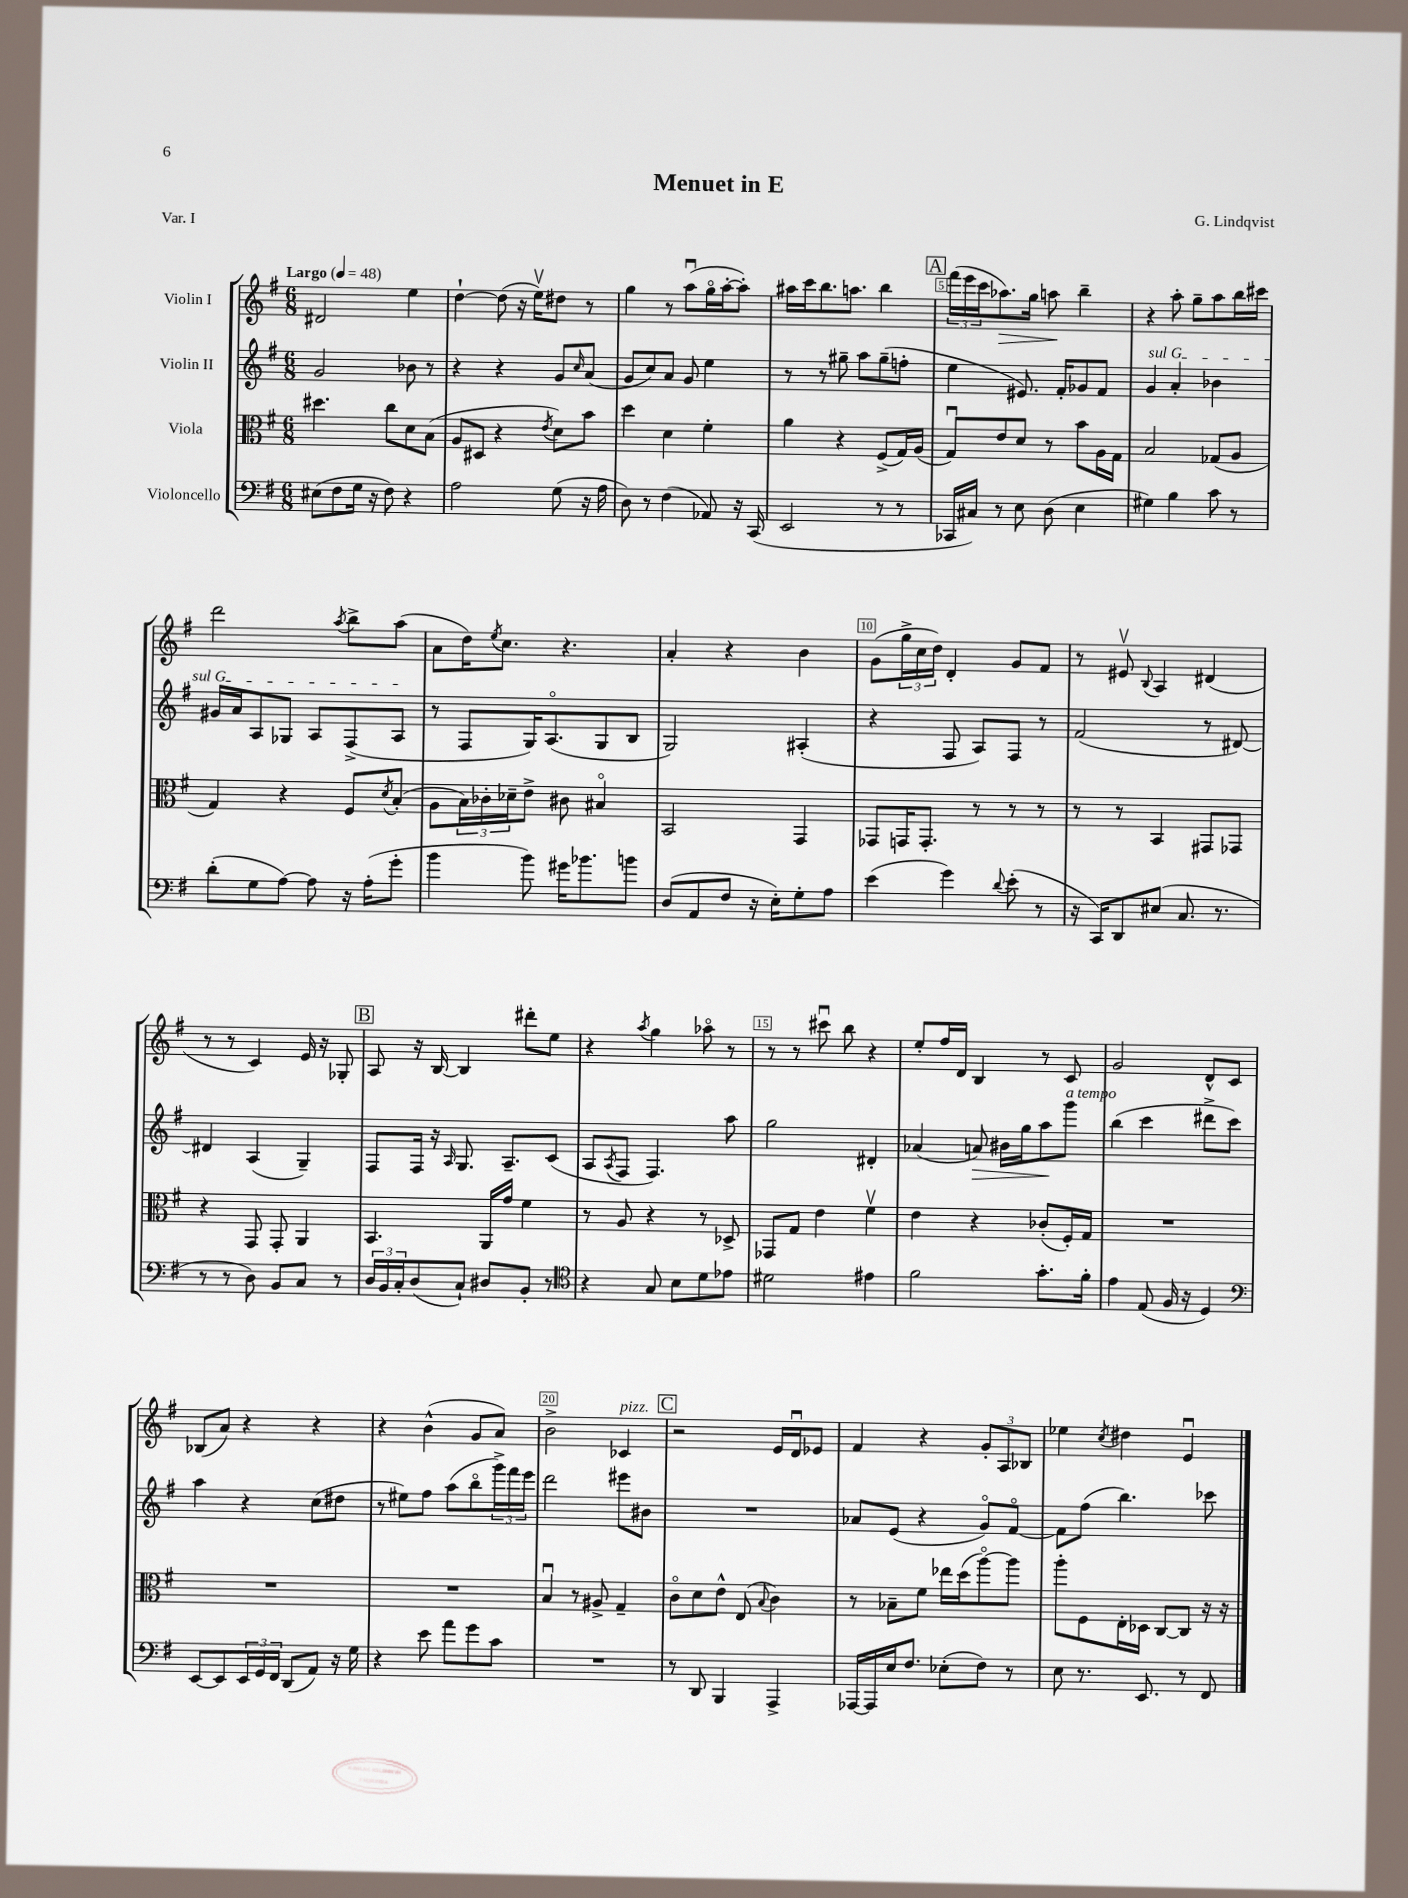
\header { title = "Menuet in E" composer = "G. Lindqvist" piece = "Var. I" }
<<
\new StaffGroup <<
\new Staff = "s0" \with { instrumentName = "Violin I" } {
    \clef treble \key g \major \numericTimeSignature \time 6/8 \tempo "Largo" 4 = 48
    dis'2 e''4 |
    d''4~-! d''8( r16 e''16\upbow) dis''8 r8 |
    g''4 r8 a''8\downbow( g''16\flageolet a''16~-. a''8-.) |
    ais''16 c'''16 b''8. a''8. b''4 |
    \mark \markup { \box "A" } \tuplet 3/2 { fis'''16( e'''16 c'''16 } aes''8.\>) g''16 a''8\! b''4-- |
    r4 a''8-. g''8-- a''8 b''16 cis'''16 |
    d'''2 \acciaccatura { a''8 } b''8-> a''8( |
    a'8 d''16) \acciaccatura { e''8 } c''8. r4. |
    a'4-. r4 b'4 |
    g'8( \tuplet 3/2 { g''16-> c''16 d''16) } d'4-. g'8 fis'8 |
    r8 eis'8\upbow \appoggiatura { b8 } a4 dis'4( |
    r8 r8 c'4) e'16 r16 ges8-. |
    \mark \markup { \box "B" } a8 r16 b16~ b4 dis'''8-. e''8 |
    r4 \acciaccatura { a''8 } g''4 aes''8\flageolet r8 |
    r8 r8 cis'''8\downbow b''8 r4 |
    e''8-. fis''16 d'16 b4 r8 c'8 |
    g'2 d'8-^ c'8 |
    bes8( a'8) r4 r4 |
    r4 b'4-^( g'8 a'8) |
    b'2-> ces'4^\markup { \italic "pizz." } |
    \mark \markup { \box "C" } r2 e'16 d'16\downbow ees'8 |
    fis'4 r4 \tuplet 3/2 { g'8-. a8 bes8 } |
    ees''4 \acciaccatura { c''8 } dis''4 e'4\downbow \bar "|." |
}
\new Staff = "s1" \with { instrumentName = "Violin II" } {
    \clef treble \key g \major \numericTimeSignature \time 6/8
    g'2 bes'8 r8 |
    r4 r4 g'8 \grace { c''16 } a'8( |
    g'8 c''8) a'8 g'8 e''4 |
    r8 r8 gis''8-- a''8 gis''8--( f''8-. |
    \mark \markup { \box "A" } e''4 eis'8.) fis'16-. ges'8 fis'8 |
    \once \override TextSpanner.bound-details.left.text = \markup { \italic "sul G" } g'4\startTextSpan a'4-. bes'4 |
    gis'16 a'16 a8 ges8 a8 fis8->( a8\stopTextSpan |
    r8 fis8 g16) a8.\flageolet( g8 b8 |
    g2) ais4-.( |
    r4 fis8 a8) fis8 r8 |
    fis'2( r8 dis'8~) |
    dis'4 a4( g4--) |
    \mark \markup { \box "B" } fis8 fis16 r16 \grace { a16 } g8. a8.-- c'8( |
    a8 \acciaccatura { a8 } fis8 fis4.) a''8 |
    g''2 dis'4-. |
    aes'4( a'8\>) bis'16 g''16 a''8\! g'''8^\markup { \italic "a tempo" } |
    b''4( c'''4 dis'''8-> c'''8) |
    a''4 r4 c''8( dis''8 |
    r8 eis''8) fis''8 a''8( b''8\flageolet \tuplet 3/2 { g'''16->) fis'''16 e'''16 } |
    d'''2 eis'''8 bis'8 |
    \mark \markup { \box "C" } R2. |
    aes'8 e'8( r4 g'8\flageolet) fis'8~\flageolet |
    fis'8 fis''8( b''4.) ces'''8 \bar "|." |
}
\new Staff = "s2" \with { instrumentName = "Viola" } {
    \clef alto \key g \major \numericTimeSignature \time 6/8
    dis''4. c''8 d'8 b8( |
    a8 dis8 r4 \acciaccatura { e'8 } d'8) b'8 |
    d''4 d'4 fis'4-. |
    a'4 r4 fis8->( g16) a16( |
    \mark \markup { \box "A" } g8\downbow) e'8 d'8 r8 b'8 a16 g16 |
    b2 ges8( a8 |
    g4) r4 fis8 \acciaccatura { d'8 } b8-.( |
    a8 \tuplet 3/2 { b16) ces'16-. des'16-- } e'8-> cis'8 bis4\flageolet |
    b,2 g,4 |
    ges,8 g,16 g,8.-. r8 r8 r8 |
    r8 r8 b,4 gis,8 ges,8 |
    r4 g,8 g,8-. a,4 |
    \mark \markup { \box "B" } b,4. a,16 g'16 fis'4 |
    r8 a8 r4 r8 des8-> |
    ges,8 g8 e'4 fis'4\upbow |
    e'4 r4 ces'8-.( fis16-.) g16 |
    R2. |
    R2. |
    R2. |
    b4\downbow r8 ais8-> g4-- |
    \mark \markup { \box "C" } c'8\flageolet d'8 e'8-^ e8( \appoggiatura { b8 } c'4) |
    r8 bes8-- fis'8 ees''16 d''16( a''8~\flageolet) a''8 |
    a''8-. fis8 e16-. des16 c8~ c8 r16 r16 \bar "|." |
}
\new Staff = "s3" \with { instrumentName = "Violoncello" } {
    \clef bass \key g \major \numericTimeSignature \time 6/8
    eis8( fis8 g16 r16 fis8) r4 |
    a2 g8( r16 a16 |
    d8) r8 fis4( aes,8) r16 c,16( |
    e,2 r8 r8 |
    \mark \markup { \box "A" } ces,16 cis16) r8 e8 d8( e4 |
    gis4) b4 c'8 r8 |
    d'8-.( g8 a8~) a8 r16 a16-.( g'8-. |
    b'4 b'8) gis'16 bes'8. b'8 |
    d8( a,8 fis8 r16 e16-.) g8-. a8 |
    e'4( g'4) \appoggiatura { d'8 } e'8-.( r8 |
    r16 c,16) d,8 eis8( c8. r8. |
    r8 r8 d8) b,8 c8 r8 |
    \mark \markup { \box "B" } \tuplet 3/2 { d16 b,16 c16-. } d8( c8-!) dis8 b,8-. r8 |
    \clef tenor r4 g8 b8 d'8 ees'8 |
    dis'2 eis'4 |
    fis'2 g'8.-. fis'16-. |
    e'4 e8( fis16 r16 d4) |
    \clef bass e,8~ e,8 \tuplet 3/2 { e,16 g,16 fis,16 } d,8( a,8) r16 g16 |
    r4 e'8 a'8 g'8 c'8 |
    R2. |
    \mark \markup { \box "C" } r8 d,8 b,,4 a,,4-> |
    aes,,16~ aes,,16 e16 fis8. ees8-.( fis8) r8 |
    e8 r8. e,8. r8 fis,8 \bar "|." |
}
>>
>>
\layout { \context { \Score \override BarNumber.break-visibility = ##(#f #t #t) barNumberVisibility = #(every-nth-bar-number-visible 5) \override BarNumber.stencil = #(make-stencil-boxer 0.1 0.3 ly:text-interface::print) } }
